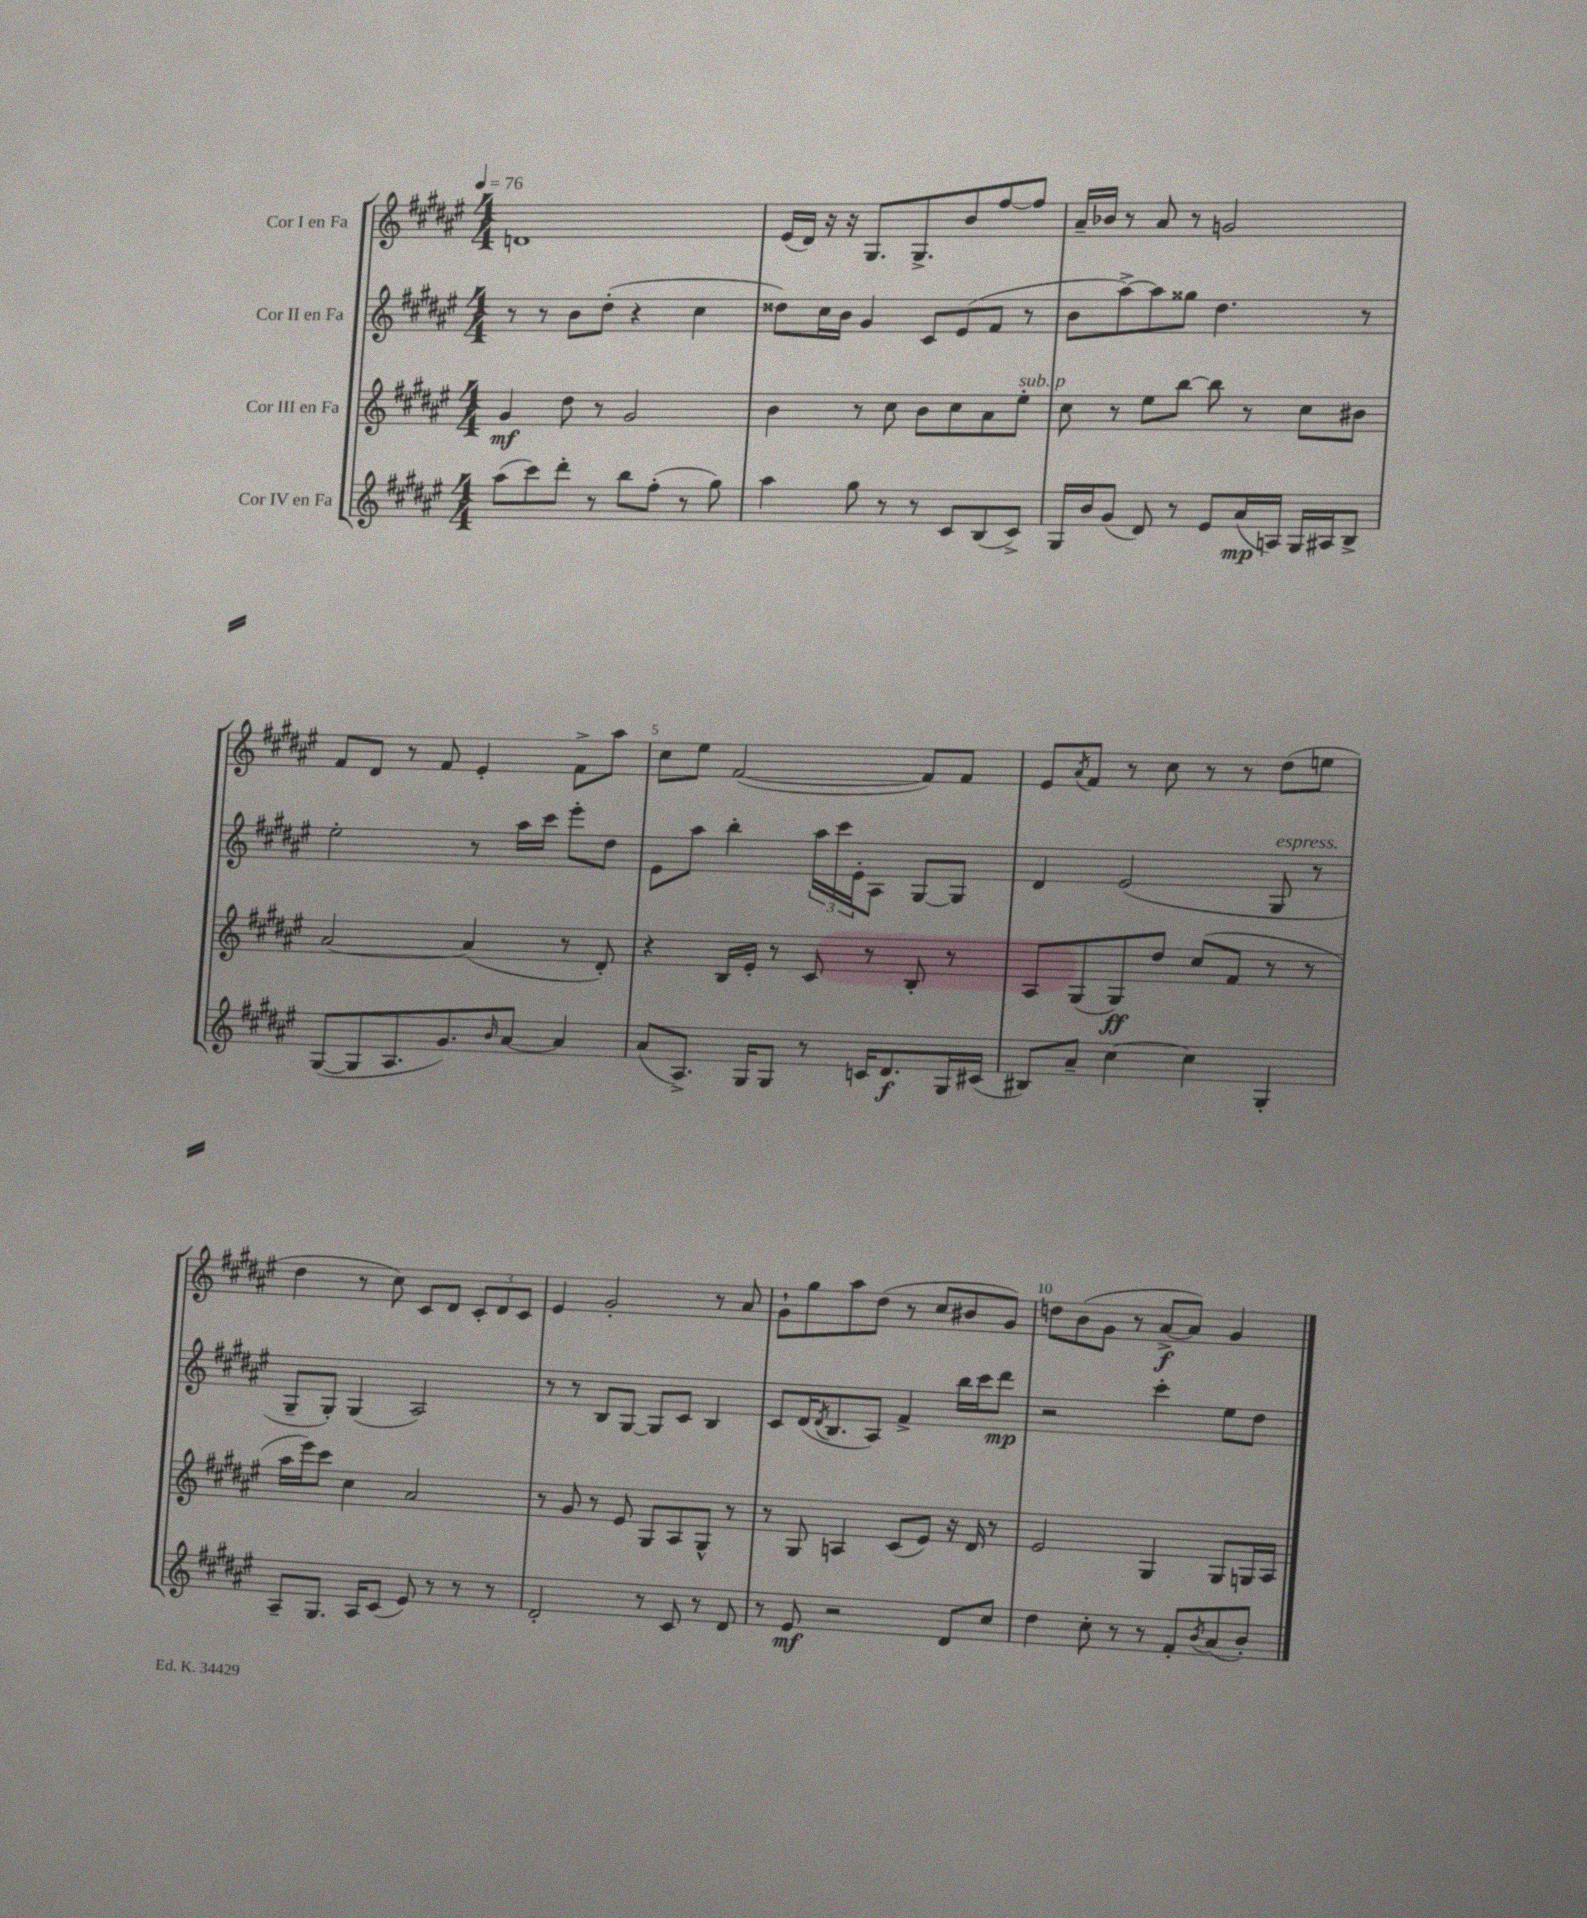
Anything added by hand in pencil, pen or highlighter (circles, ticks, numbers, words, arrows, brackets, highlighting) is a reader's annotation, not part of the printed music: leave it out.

**kern	**dynam	**kern	**dynam	**kern	**dynam	**kern	**dynam
*part4	*part4	*part3	*part3	*part2	*part2	*part1	*part1
*staff4	*staff4	*staff3	*staff3	*staff2	*staff2	*staff1	*staff1
*I"Cor IV en Fa	*	*I"Cor III en Fa	*	*I"Cor II en Fa	*	*I"Cor I en Fa	*
*clefG2	*	*clefG2	*	*clefG2	*	*clefG2	*
*k[f#c#g#d#a#e#]	*	*k[f#c#g#d#a#e#]	*	*k[f#c#g#d#a#e#]	*	*k[f#c#g#d#a#e#]	*
*M4/4	*	*M4/4	*	*M4/4	*	*M4/4	*
*MM76	*	*MM76	*	*MM76	*	*MM76	*
=1	=1	=1	=1	=1	=1	=1	=1
(8aa#\L	.	4g#/	mf	8r	.	1dn	.
8ccc#\)	.	.	.	8r	.	.	.
8ddd#'\J	.	8dd#\	.	8b\L	.	.	.
8r	.	8r	.	(8dd#'\J	.	.	.
8bb\L	.	2g#/	.	4r	.	.	.
(8ff#'\J	.	.	.	.	.	.	.
8r	.	.	.	4cc#\	.	.	.
8gg#\)	.	.	.	.	.	.	.
=2	=2	=2	=2	=2	=2	=2	=2
4aa#\	.	4b\	.	8dd##X\L)	.	(16e#/LL	.
.	.	.	.	.	.	16d#/JJ)	.
.	.	.	.	16cc#\L	.	16r	.
.	.	.	.	16b\JJ	.	16r	.
8gg#\	.	8r	.	4g#/	.	8.G#/L	.
8r	.	8cc#\	.	.	.	.	.
.	.	.	.	.	.	8.G#^/	.
8r	.	8b\L	.	8c#/L	.	.	.
8c#/L	.	8cc#\	.	(8e#/	.	8b/	.
(8B/	.	8a#\	.	8f#/J	.	[8ff#/	.
!	!	!LO:TX:a:i:t=sub. p	!	!	!	!	!
8c#^/J)	.	8ee#'\J	.	8r	.	8ff#/J]	.
=3	=3	=3	=3	=3	=3	=3	=3
16G#/LL	.	8cc#\	.	8b\L	.	16a#~/LL	.
16b/J	.	.	.	.	.	16b-X/JJ	.
(8g#/J	.	8r	.	[8aa#^\)	.	8r	.
8d#/)	.	8ee#\L	.	8aa#\]	.	8a#/	.
8r	.	[8bb\J	.	8gg##X\J	.	8r	.
8e#/L	.	8bb\]	.	4.dd#\	.	2gn/	.
(16a#/L	mp	8r	.	.	.	.	.
16An/JJ)	.	.	.	.	.	.	.
16G#/LL	.	8cc#\L	.	.	.	.	.
16A#X/J	.	.	.	.	.	.	.
8B^/J	.	8b#X\J	.	8r	.	.	.
!!LO:LB:g=z
=4	=4	=4	=4	=4	=4	=4	=4
([8G#/L	.	[2a#/	.	2ee#'\	.	8f#/L	.
8G#/]	.	.	.	.	.	8d#/J	.
8.A#/	.	.	.	.	.	8r	.
.	.	.	.	.	.	8f#/	.
8.g#/)	.	.	.	.	.	.	.
.	.	(4a#/]	.	8r	.	4e#'/	.
16qqb/	.	.	.	.	.	.	.
[8a#/J	.	.	.	16aa#\LL	.	.	.
.	.	.	.	16ccc#\JJ	.	.	.
4a#/]	.	8r	.	8eee#'\L	.	8f#^\L	.
.	.	8d#'/)	.	8dd#\J	.	8aa#\J	.
=5	=5	=5	=5	=5	=5	=5	=5
(8a#/L	.	4r	.	8e#\L	.	8cc#\L	.
8.A#^/J)	.	.	.	8aa#\J	.	8ee#\J	.
.	.	16B/LL	.	4bb'\	.	([2f#/	.
16G#/KL	.	16e#'/JJ	.	.	.	.	.
8G#/J	.	8r	.	.	.	.	.
8r	.	8c#/	.	24aa#\LL	.	.	.
.	.	.	.	24ccc#\	.	.	.
.	.	.	.	24e#'\J	.	.	.
16cn/KL	.	8r	.	8A#\J	.	.	.
8.d#/	f	.	.	.	.	.	.
.	.	8B'/	.	[8G#/L	.	8f#/L])	.
16G#/L	.	8r	.	8G#/J]	.	8f#/J	.
(16c#X/JJ	.	.	.	.	.	.	.
=6	=6	=6	=6	=6	=6	=6	=6
8B#X/L)	.	8A#/L	.	4d#/	.	8e#/L	.
.	.	.	.	.	.	8qa#/	.
8a#~/J	.	(8G#/	.	.	.	8f#/J	.
[4cc#\	.	8G#/)	ff	(2e#/	.	8r	.
.	.	8dd#/J	.	.	.	8cc#\	.
4cc#\]	.	(8cc#/L	.	.	.	8r	.
.	.	8f#/J	.	.	.	8r	.
!	!	!	!	!LO:TX:a:i:t=espress.	!	!	!
4G#'/	.	8r	.	8G#/	.	(8dd#\L	.
.	.	8r	.	8r	.	8een\J	.
!!LO:LB:g=z
=7	=7	=7	=7	=7	=7	=7	=7
8A#~/L	.	16aa#\LL	.	8G#~/L	.	4dd#\	.
.	.	16eee#\J)	.	.	.	.	.
8.G#/J	.	8ccc#\J	.	8G#'/J)	.	.	.
.	.	4cc#\	.	(4G#/	.	8r	.
16A#/KL	.	.	.	.	.	.	.
(8c#/J	.	.	.	.	.	8cc#\)	.
8e#/)	.	2a#/	.	2A#/)	.	8c#/L	.
8r	.	.	.	.	.	8d#/J	.
8r	.	.	.	.	.	12c#'/L	.
.	.	.	.	.	.	12d#/	.
8r	.	.	.	.	.	.	.
.	.	.	.	.	.	12c#/J	.
=8	=8	=8	=8	=8	=8	=8	=8
2d#'/	.	8r	.	8r	.	4e#/	.
.	.	8g#/	.	8r	.	.	.
.	.	8r	.	8B/L	.	2g#'/	.
.	.	8e#/	.	[8G#/J	.	.	.
8r	.	8G#/L	.	8G#/L]	.	.	.
8c#/	.	8A#/	.	8c#/J	.	.	.
8r	.	8G#^^/J	.	4B/	.	8r	.
8d#/	.	8r	.	.	.	8a#/	.
=9	=9	=9	=9	=9	=9	=9	=9
8r	.	8r	.	8c#/L	.	8g#`\L	.
8e#/	mf	8G#/	.	(16d#/K	.	8gg#\	.
.	.	.	.	8qd#/	.	.	.
.	.	.	.	8.B/	.	.	.
2r	.	4An/	.	.	.	8aa#\	.
.	.	.	.	8A#/J)	.	(8dd#\J	.
.	.	(8c#/L	.	4f#^/	.	8r	.
.	.	8e#/J)	.	.	.	8cc#/L	.
8d#/L	.	16r	.	16bb\LL	.	8b#X/	.
.	.	16d#/	.	16ccc#\J	.	.	.
8cc#/J	.	8r	.	8ddd#\J	mp	8g#/J)	.
=10	=10	=10	=10	=10	=10	=10	=10
4dd#\	.	2e#/	.	2r	.	8ddn\L	.
.	.	.	.	.	.	(8b\	.
8cc#'\	.	.	.	.	.	8g#\J	.
8r	.	.	.	.	.	8r	.
8r	.	4G#/	.	4ccc#'\	.	[8a#^/L	f
8f#'/L	.	.	.	.	.	8a#/J])	.
8qb/	.	.	.	.	.	.	.
(8a#/	.	8G#/L	.	8ee#\L	.	4g#/	.
8b'/J)	.	16Gn/L	.	8dd#\J	.	.	.
.	.	16A#/JJ	.	.	.	.	.
==	==	==	==	==	==	==	==
*-	*-	*-	*-	*-	*-	*-	*-
